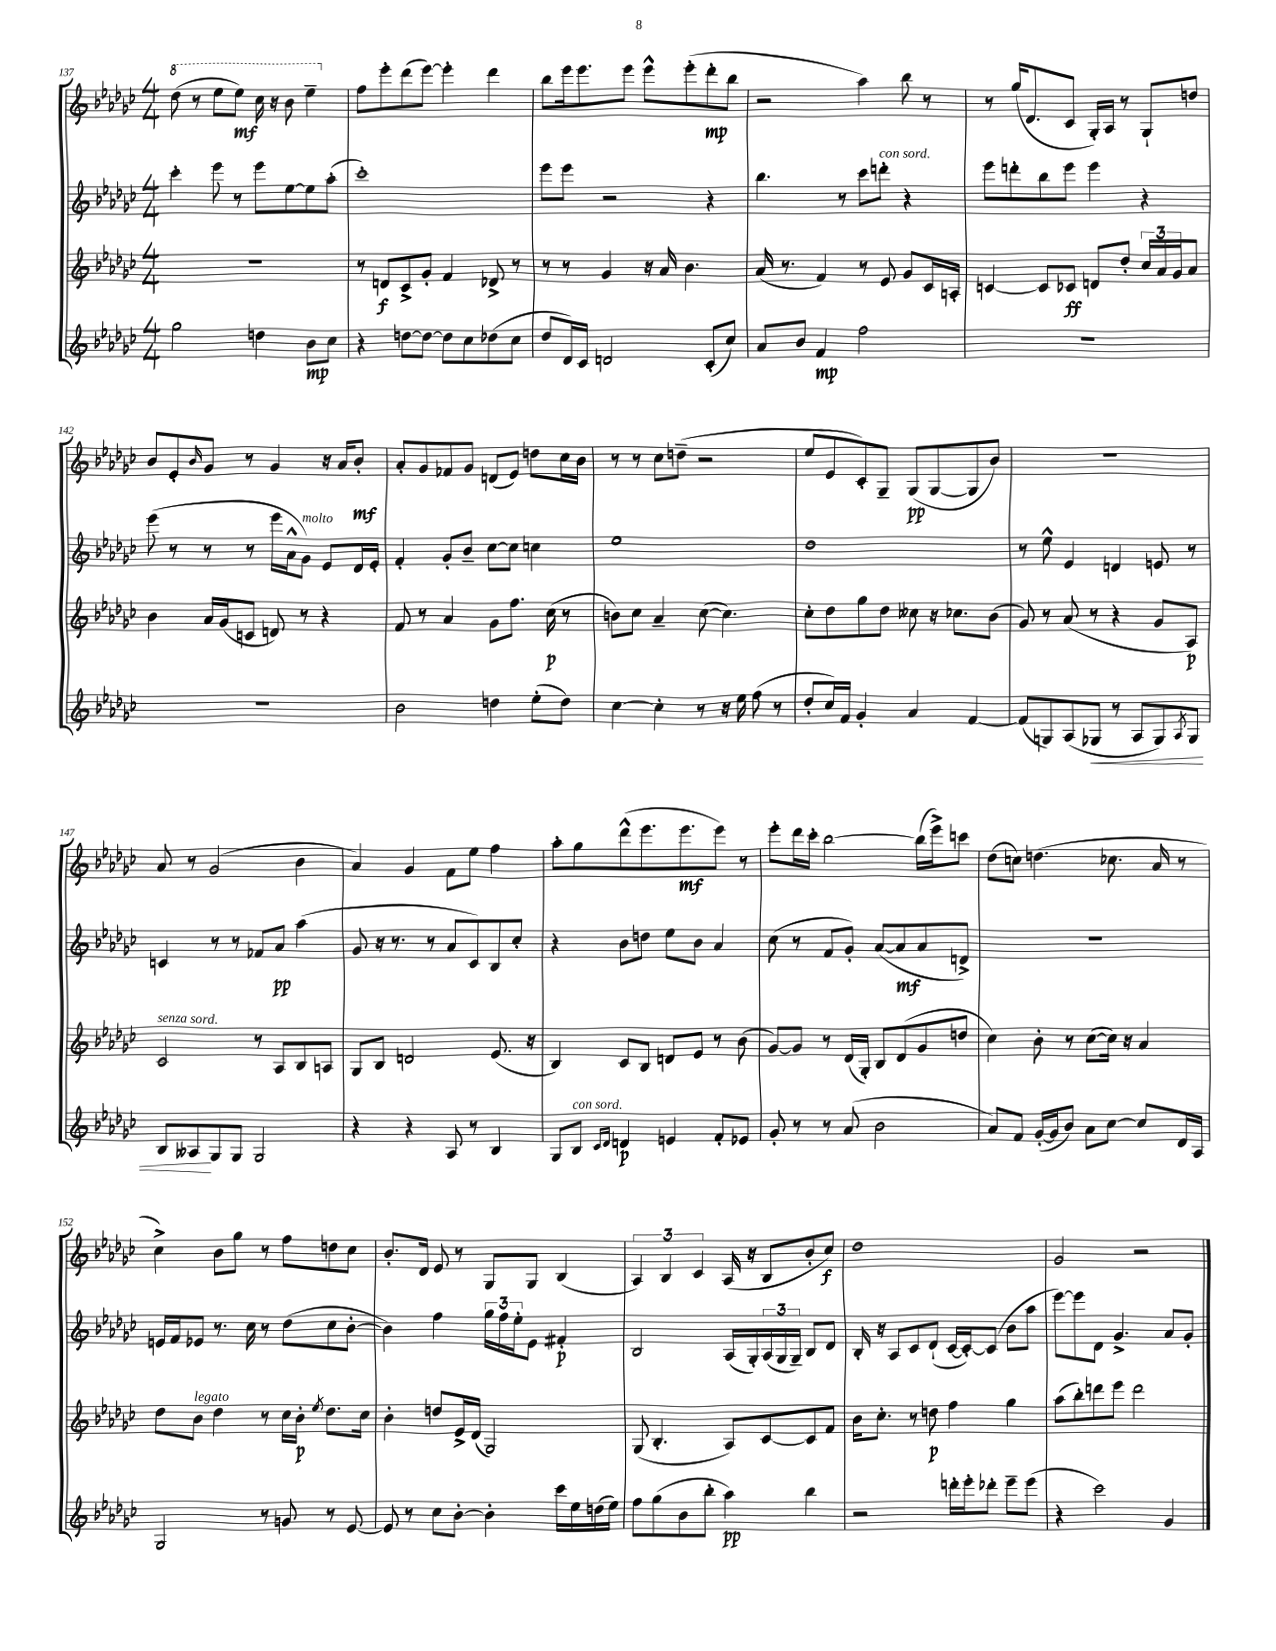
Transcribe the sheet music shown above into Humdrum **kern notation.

**kern	**dynam	**kern	**dynam	**kern	**dynam	**kern	**dynam
*part4	*part4	*part3	*part3	*part2	*part2	*part1	*part1
*staff4	*staff4	*staff3	*staff3	*staff2	*staff2	*staff1	*staff1
*clefG2	*	*clefG2	*	*clefG2	*	*clefG2	*
*k[b-e-a-d-g-c-]	*	*k[b-e-a-d-g-c-]	*	*k[b-e-a-d-g-c-]	*	*k[b-e-a-d-g-c-]	*
*M4/4	*	*M4/4	*	*M4/4	*	*M4/4	*
*	*	*	*	*	*	*8va	*
=137	=137	=137	=137	=137	=137	=137	=137
2gg-\	.	1r	.	4ccc-'\	.	(8ddd-\	.
.	.	.	.	.	.	8r	.
.	.	.	.	8eee-\	.	8eee-\L	.
.	.	.	.	8r	.	8eee-\J)	mf
4ddn\	.	.	.	8eee-\L	.	16ccc-\	.
.	.	.	.	.	.	16r	.
.	.	.	.	[8ee-\	.	8bb-\	.
8b-\L	mp	.	.	8ee-\]	.	4eee-~\	.
8cc-\J	.	.	.	(8aa-'\J	.	.	.
=138	=138	=138	=138	=138	=138	=138	=138
*	*	*	*	*	*	*X8va	*
4r	.	8r	.	1ccc-')	.	8ff\L	.
.	.	8dn/L	f	.	.	8eee-'\	.
[8ddn\L	.	8c-^/	.	.	.	(8ddd-\	.
8dd\J_	.	8g-'/J	.	.	.	[8eee-\J)	.
8dd\L]	.	4f/	.	.	.	4eee-'\]	.
8cc-\	.	.	.	.	.	.	.
(8dd-X\	.	8d-X^/	.	.	.	4ddd-\	.
8cc-\J	.	8r	.	.	.	.	.
=139	=139	=139	=139	=139	=139	=139	=139
8dd-/L	.	8r	.	8eee-\L	.	8bb-\L	.
16d-/L)	.	8r	.	8eee-\J	.	16eee-\k	.
16c-/JJ	.	.	.	.	.	8.eee-\	.
2dn/	.	4g-/	.	2r	.	.	.
.	.	.	.	.	.	8eee-\J	.
.	.	16r	.	.	.	8eee-^^\L	.
.	.	16a-/	.	.	.	.	.
.	.	4.b-\	.	.	.	(8eee-'\	.
(8c-'/L	.	.	.	4r	.	8ddd-'\	mp
8cc-/J)	.	.	.	.	.	8bb-\J	.
=140	=140	=140	=140	=140	=140	=140	=140
8a-/L	.	(16a-/	.	4.bb-\	.	2r	.
.	.	8.r	.	.	.	.	.
8b-/J	.	.	.	.	.	.	.
4f/	mp	4f/)	.	.	.	.	.
.	.	.	.	8r	.	.	.
2ff\	.	8r	.	8ccc-\L	.	4aa-\)	.
!	!	!	!	!LO:TX:a:i:t=con sord.	!	!	!
.	.	8e-/	.	8dddn'\J	.	.	.
.	.	8g-/L	.	4r	.	8bb-\	.
.	.	16c-/L	.	.	.	8r	.
.	.	16An'/JJ	.	.	.	.	.
=141	=141	=141	=141	=141	=141	=141	=141
1r	.	[4cn/	.	8eee-\L	.	8r	.
.	.	.	.	8dddn'\	.	(16gg-/KL	.
.	.	.	.	.	.	8.d-/	.
.	.	8c/L]	.	8bb-\	.	.	.
.	.	8c-X/J	ff	8eee-\J	.	8c-/J	.
.	.	8dn/L	.	4eee-\	.	16G-'/LL)	.
.	.	.	.	.	.	16A-/JJ	.
.	.	8dd-'/J	.	.	.	8r	.
.	.	24cc-/LL	.	4r	.	8G-`/L	.
.	.	24a-/	.	.	.	.	.
.	.	24g-/J	.	.	.	.	.
.	.	8a-/J	.	.	.	8ddn/J	.
!!LO:LB:g=z
=142	=142	=142	=142	=142	=142	=142	=142
1r	.	4b-\	.	(8eee-\	.	8b-/L	.
.	.	.	.	8r	.	8e-'/	.
.	.	.	.	.	.	16qqb-/	.
.	.	16a-/LL	.	8r	.	8g-/J	.
.	.	(16g-/J	.	.	.	.	.
.	.	8cn/J	.	8r	.	8r	.
.	.	8dn/)	.	16eee-\LL	.	4g-/	.
.	.	.	.	16a-^^\J	.	.	.
!	!	!	!	!LO:TX:a:i:t=molto	!	!	!
.	.	8r	.	8g-\J)	.	.	.
.	.	4r	.	8e-/L	.	16r	.
.	.	.	.	.	.	16a-/KL	.
.	.	.	.	16d-/L	.	8b-'/J	mf
.	.	.	.	16e-'/JJ	.	.	.
=143	=143	=143	=143	=143	=143	=143	=143
2b-\	.	8f/	.	4f'/	.	8a-'/L	.
.	.	8r	.	.	.	8g-/	.
.	.	4a-/	.	8g-'/L	.	8f-X/	.
.	.	.	.	8b-~/J	.	8g-/J	.
4ddn\	.	8g-\L	.	[8cc-\L	.	(8dn/L	.
.	.	8.ff\J	.	8cc-\J]	.	8e-/J)	.
(8ee-'\L	.	.	.	4ccn\	.	8ddn\L	.
.	.	(16cc-\	p	.	.	.	.
8dd\J)	.	8r	.	.	.	16cc-\L	.
.	.	.	.	.	.	16b-\JJ	.
=144	=144	=144	=144	=144	=144	=144	=144
[4cc-\	.	8bn\L)	.	1ee-	.	8r	.
.	.	8cc-\J	.	.	.	8r	.
4cc-'\]	.	4a-~/	.	.	.	8cc-\L	.
.	.	.	.	.	.	(8ddn~\J	.
8r	.	([8cc-\	.	.	.	2r	.
16r	.	4.cc-\])	.	.	.	.	.
16ee-\	.	.	.	.	.	.	.
(8ff\	.	.	.	.	.	.	.
8r	.	.	.	.	.	.	.
=145	=145	=145	=145	=145	=145	=145	=145
8dd-'/L	.	8cc-'\L	.	1dd-	.	8ee-/L	.
16cc-/L)	.	8dd-\	.	.	.	8e-/	.
16f/JJ	.	.	.	.	.	.	.
4g-'/	.	8gg-\	.	.	.	8c-'/)	.
.	.	8dd-\J	.	.	.	8G-~/J	.
4a-/	.	8cc--X\	.	.	.	(8G-/L	pp
.	.	16r	.	.	.	[8G-/	.
.	.	8.cc-X\L	.	.	.	.	.
[4f/	.	.	.	.	.	8G-/]	.
.	.	(8b-\J	.	.	.	8b-/J)	.
=146	=146	=146	=146	=146	=146	=146	=146
(8f/L]	.	8g-/)	.	8r	.	1r	.
8Gn/)	.	8r	.	8ee-^^\	.	.	.
(8A-/	.	(8a-/	.	4e-/	.	.	.
!	!LO:HP:b	!	!	!	!	!	!
8G-X/J	<	8r	.	.	.	.	.
8r	.	4r	.	4dn/	.	.	.
8A-/L	.	.	.	.	.	.	.
8G-/)	.	8g-/L	.	8en/	.	.	.
8qA-/	.	.	.	.	.	.	.
8G-/J	.	8A-/J)	p	8r	.	.	.
!!LO:LB:g=z
=147	=147	=147	=147	=147	=147	=147	=147
!	!	!LO:TX:a:i:t=senza sord.	!	!	!	!	!
8B-/L	.	2c-/	.	4cn/	.	8a-/	.
8A--X/	.	.	.	.	.	8r	.
8G-/	[	.	.	8r	.	(2g-/	.
8G-/J	.	.	.	8r	.	.	.
2G-/	.	8r	.	8f-X/L	.	.	.
.	.	8A-/L	.	8a-/J	pp	.	.
.	.	8B-/	.	(4aa-\	.	4b-\	.
.	.	8An/J	.	.	.	.	.
=148	=148	=148	=148	=148	=148	=148	=148
4r	.	8G-/L	.	8g-/	.	4a-/)	.
.	.	8B-/J	.	16r	.	.	.
.	.	.	.	8.r	.	.	.
4r	.	2dn/	.	.	.	4g-/	.
.	.	.	.	8r	.	.	.
8A-/	.	.	.	8a-/L	.	8f\L	.
8r	.	.	.	8c-/)	.	8ee-\J	.
4B-/	.	(8.e-/	.	8B-/	.	4ff\	.
.	.	.	.	8cc-'/J	.	.	.
.	.	16r	.	.	.	.	.
=149	=149	=149	=149	=149	=149	=149	=149
8G-/L	.	4B-/)	.	4r	.	8aa-'\L	.
!LO:TX:a:i:t=con sord.	!	!	!	!	!	!	!
8B-/J	.	.	.	.	.	8gg-\	.
16qqc-/LL	.	.	.	.	.	.	.
16qqd-/JJ	.	.	.	.	.	.	.
4dn/	p	8c-/L	.	8b-\L	.	(8ddd-^^\	.
.	.	8B-/J	.	8ddn\J	.	8.eee-\	.
4en/	.	8dn/L	.	8ee-\L	.	.	.
.	.	.	.	.	.	8.eee-\	mf
.	.	8e-/J	.	8b-\J	.	.	.
8f'/L	.	8r	.	4a-/	.	8eee-\J)	.
8e-X/J	.	(8b-\	.	.	.	8r	.
=150	=150	=150	=150	=150	=150	=150	=150
8g-'/	.	[8g-/L)	.	(8cc-\	.	8eee-'\L	.
8r	.	8g-/J]	.	8r	.	16ddd-\L	.
.	.	.	.	.	.	16ccc-'\JJ	.
8r	.	8r	.	8f/L	.	[2bb-\	.
(8a-/	.	(16d-/LL	.	8g-'/J)	.	.	.
.	.	16G-'/JJ)	.	.	.	.	.
2b-\	.	8B-/L	.	([8a-/L	.	.	.
.	.	(8d-/	.	8a-/]	mf	.	.
.	.	8g-/	.	8a-/	.	(16bb-\LL]	.
.	.	.	.	.	.	16eee-^\J)	.
.	.	8ddn/J	.	8dn^/J)	.	8cccn\J	.
=151	=151	=151	=151	=151	=151	=151	=151
8a-/L)	.	4cc-\)	.	1r	.	(8dd-\L	.
8f/J	.	.	.	.	.	8ccn\J)	.
([16g-'/LL	.	8b-'\	.	.	.	(4.ddn\	.
16g-/J]	.	.	.	.	.	.	.
8b-/J)	.	8r	.	.	.	.	.
8a-\L	.	([8cc-\L	.	.	.	.	.
[8cc-\J	.	16cc-\Jk])	.	.	.	8.cc-X\	.
.	.	16r	.	.	.	.	.
8cc-/L]	.	4a-/	.	.	.	.	.
.	.	.	.	.	.	16a-/	.
16d-/L	.	.	.	.	.	8r	.
16A-/JJ	.	.	.	.	.	.	.
!!LO:LB:g=z
=152	=152	=152	=152	=152	=152	=152	=152
2G-/	.	8dd-\L	.	16en/LL	.	4cc-^\)	.
.	.	.	.	16f/J	.	.	.
!	!	!LO:TX:a:i:t=legato	!	!	!	!	!
.	.	8b-\J	.	8e-X/J	.	.	.
.	.	4dd-\	.	8.r	.	8b-\L	.
.	.	.	.	.	.	8gg-\J	.
.	.	.	.	16cc-\	.	.	.
8r	.	8r	.	8r	.	8r	.
8gn/	.	16cc-\LL	.	(8dd-\L	.	8ff\L	.
.	.	16b-'\JJ	p	.	.	.	.
.	.	8qee-/	.	.	.	.	.
8r	.	8.dd-\L	.	8cc-\	.	8ddn\	.
[8e-/	.	.	.	[8b-'\J	.	8cc-\J	.
.	.	16cc-\Jk	.	.	.	.	.
=153	=153	=153	=153	=153	=153	=153	=153
8e-/]	.	4b-'\	.	4b-\])	.	8.b-'/L	.
8r	.	.	.	.	.	.	.
.	.	.	.	.	.	16d-/Jk	.
8cc-\L	.	8ddn/L	.	4ff\	.	8e-/	.
[8b-'\J	.	16e-^/L	.	.	.	8r	.
.	.	(16d-/JJ	.	.	.	.	.
4b-'\]	.	2G-/)	.	24gg-\LL	.	8G-/L	.
.	.	.	.	24ff\	.	.	.
.	.	.	.	24ee-'\J	.	.	.
.	.	.	.	8e-\J	.	8G-/J	.
16ccc-\LL	.	.	.	4f#X'/	p	(4B-/	.
16ee-\	.	.	.	.	.	.	.
(16ddn\	.	.	.	.	.	.	.
16ee-\JJ)	.	.	.	.	.	.	.
=154	=154	=154	=154	=154	=154	=154	=154
8ff\L	.	(8G-/	.	2B-/	.	6A-/)	.
(8gg-\	.	4.B-'/	.	.	.	.	.
.	.	.	.	.	.	6B-/	.
8b-\	.	.	.	.	.	.	.
.	.	.	.	.	.	6c-/	.
8bb-'\J	.	.	.	.	.	.	.
4aa-\)	pp	8A-/L)	.	(16A-/LL	.	(16A-/	.
.	.	.	.	16G-'/)	.	16r	.
.	.	[8c-/	.	(24A-/	.	8B-/L	.
.	.	.	.	24G-/	.	.	.
.	.	.	.	24G-~/JJ)	.	.	.
4bb-\	.	8c-/]	.	8B-/L	.	8b-'/	.
.	.	8f/J	.	8d-/J	.	8cc-/J)	f
=155	=155	=155	=155	=155	=155	=155	=155
2r	.	16b-\KL	.	16B-'/	.	1dd-	.
.	.	8.cc-'\J	.	16r	.	.	.
.	.	.	.	8A-/L	.	.	.
.	.	8r	.	8c-/	.	.	.
.	.	8ddn\	p	(8d-`/J	.	.	.
16dddn'\LL	.	4ff\	.	[16c-/LL	.	.	.
16eee-'\J	.	.	.	16c-'/J_)	.	.	.
8ddd-X'\J	.	.	.	(8c-/J]	.	.	.
8eee-~\L	.	4gg-\	.	8b-\L	.	.	.
(8eee-\J	.	.	.	8aa-\J	.	.	.
=156	=156	=156	=156	=156	=156	=156	=156
4r	.	(8aa-\L	.	[8eee-\L)	.	2g-/	.
.	.	8bb-'\)	.	8eee-\]	.	.	.
2ccc-\)	.	8dddn\	.	8d-\J	.	.	.
.	.	8eee-\J	.	4.g-^/	.	.	.
.	.	2ddd\	.	.	.	2r	.
4g-/	.	.	.	8a-/L	.	.	.
.	.	.	.	8g-'/J	.	.	.
==	==	==	==	==	==	==	==
*-	*-	*-	*-	*-	*-	*-	*-
